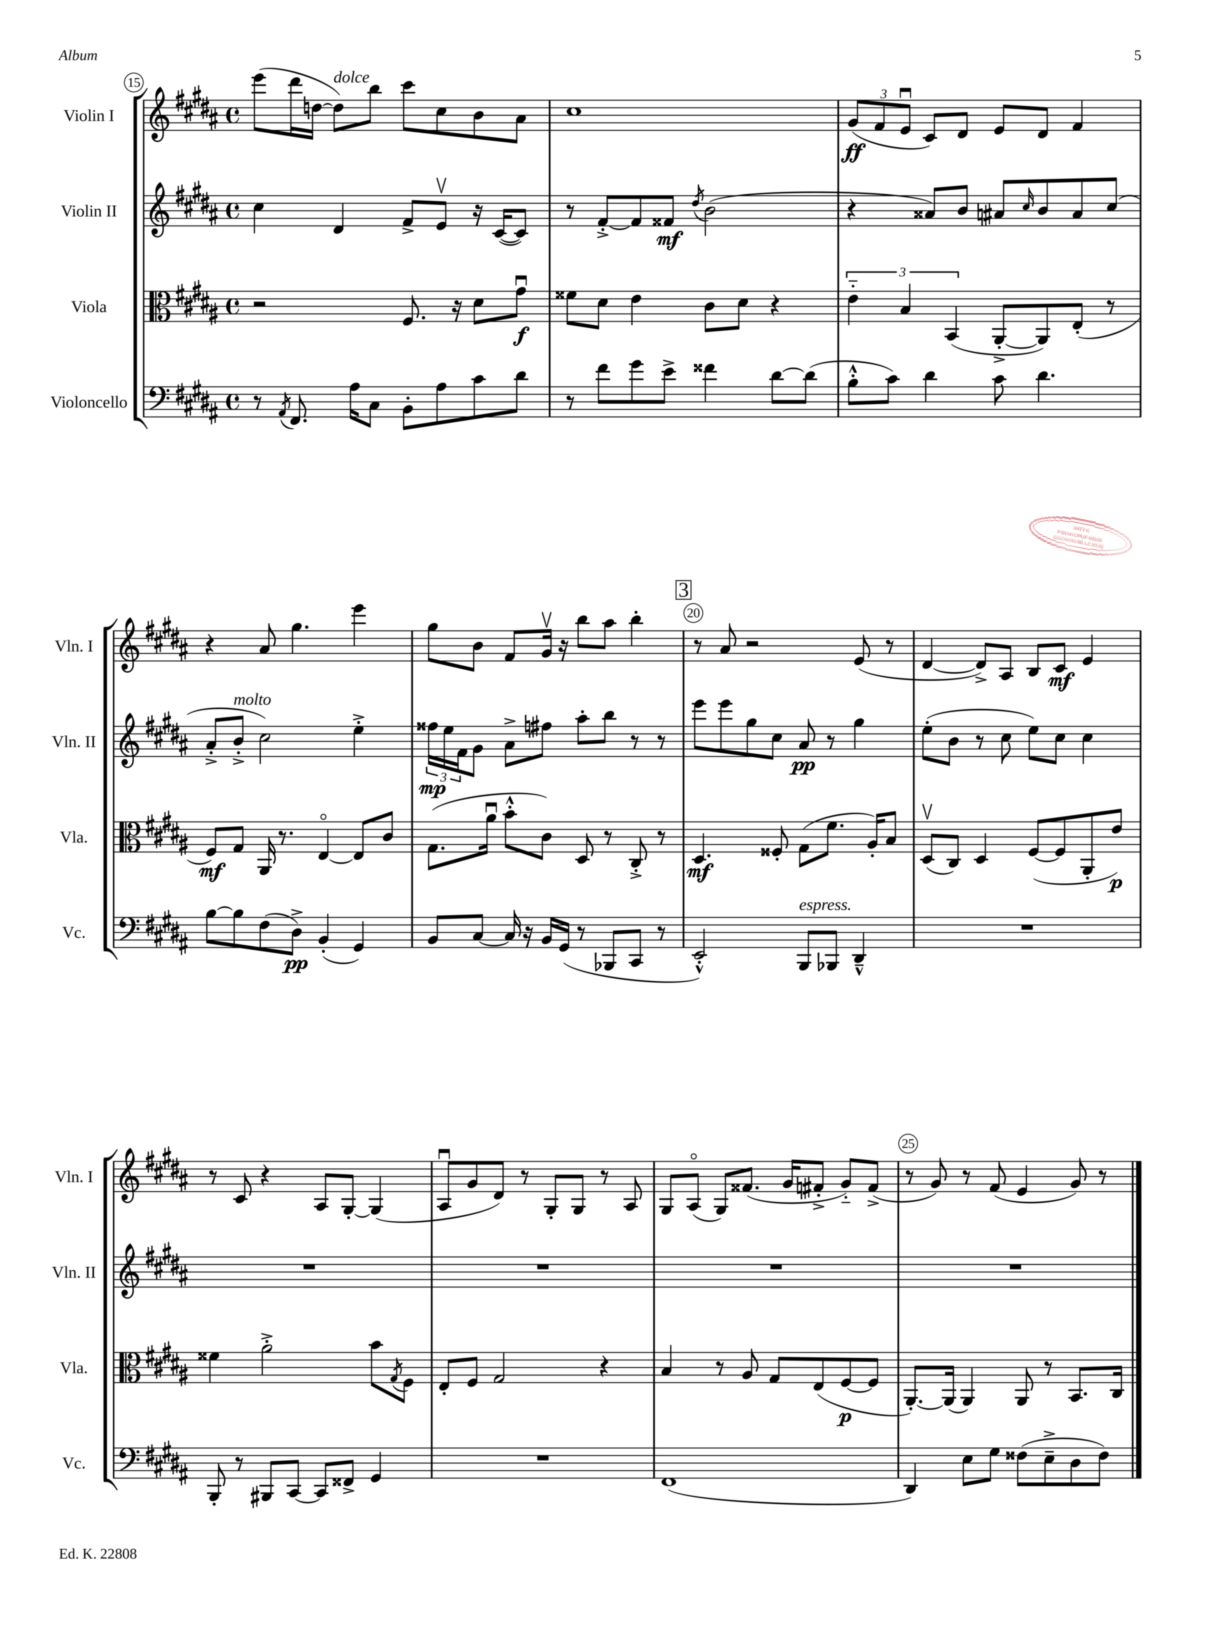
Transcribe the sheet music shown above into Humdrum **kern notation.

**kern	**kern	**kern	**kern
*staff4	*staff3	*staff2	*staff1
*clefF4	*clefC3	*clefG2	*clefG2
*k[f#c#g#d#a#]	*k[f#c#g#d#a#]	*k[f#c#g#d#a#]	*k[f#c#g#d#a#]
*M4/4	*M4/4	*M4/4	*M4/4
*met(c)	*met(c)	*met(c)	*met(c)
8r	2r	4cc#\	(8eee\L
8qAA#/	.	.	.
8.FF#/	.	.	16ddd#\L
.	.	.	[16dd\JJ
.	.	4d#/	8dd\]L)
16A#\LK	.	.	.
8C#\J	.	.	8bb\J
8BB'\L	8.F#/	8f#^/L	8ccc#\L
8A#\	.	8ev/J	8cc#\
.	16r	.	.
8c#\	8d#\L	16r	8b\
.	.	([16c#/LK	.
8d#\J	8g#u\J	8c#/]J)	8a#\J
=	=	=	=
8r	8f##\L	8r	1cc#
8f#\L	8d#\J	[8f#'^/L	.
8g#\	4e\	8f#/]	.
8e^\J	.	8f##/J	.
.	.	8qdd#/	.
4f##\	8c#\L	(2b\	.
.	8d#\J	.	.
[8d#\L	4r	.	.
(8d#\]J	.	.	.
=	=	=	=
8B'^^\L	6e'~\	4r	(12g#/L
.	.	.	12f#/
8c#\J)	.	.	.
.	6B/	.	12eu/J
4d#\	.	8a##/L)	8c#/L)
.	(6BB/	.	.
.	.	8b/J	8d#/J
8c#\	[8AA#'^/L	8a#/L	8e/L
.	.	16qqcc#/	.
4.d#\	8AA#/])	8b/	8d#/J
.	(8E'/J	8a#/	4f#/
.	8r	(8cc#/J	.
=	=	=	=
[8B\L	8F#/L)	8a#'^/L	4r
8B\]	8G#/J	8b'^/J	.
(8F#\	16AA#/	2cc#\)	8a#/
.	8.r	.	.
8D#^\J)	.	.	4.gg#\
(4BB'/	[4Eo/	.	.
4GG#/)	8E/]L	4ee'^\	4eee\
.	8c#/J	.	.
=	=	=	=
8BB/L	(8.G#\L	24ff##\LL	8gg#\L
.	.	24ee\	.
.	.	24f#\J	.
[8C#/J	.	8g#\J	8b\J
.	16a#u\Jk	.	.
16C#/]	8b'^^\L	8a#^\L	8f#/L
16r	.	.	.
16BB/LL	8c#\J)	8ff#\J	16g#v/Jk
(16GG#/JJ	.	.	16r
8r	8D#/	8aa#'\L	8bb\L
8BBB-/L	8r	8bb\J	8aa#\J
8CC#/J	8C#'^/	8r	4bb'\
8r	8r	8r	.
=	=	=	=
2EE'^^/)	4.D#/	8eee\L	8r
.	.	8eee\	8a#/
.	.	8gg#\	2r
.	8F##'/	8cc#\J	.
8BBB/L	(8G#\L	8a#/	.
8BBB-/J	8.f#\J	8r	.
4DD#~^^/	.	4gg#\	(8e/
.	16A#'/LK)	.	.
.	8B/J	.	8r
=	=	=	=
1r	(8D#v/L	(8ee'\L	[4d#/
.	8C#/J)	8b\J	.
.	4D#/	8r	8d#^/]L)
.	.	8cc#\	8A#/J
.	([8F#/L	8ee\L)	8B/L
.	8F#/]	8cc#\J	8c#/J
.	8AA#'/	4cc#\	4e/
.	8e/J)	.	.
=	=	=	=
8BBB'/	4f##\	1r	8r
8r	.	.	8c#/
8BBB#/L	2a#'^\	.	4r
[8CC#/J	.	.	.
8CC#/]L	.	.	8A#/L
8FF##^/J	.	.	[8G#'/J
4GG#/	8b\L	.	(4G#/]
.	8qG#/	.	.
.	8F#\J	.	.
=	=	=	=
1r	8E'/L	1r	8A#u/L
.	8F#/J	.	8g#/
.	2G#/	.	8d#/J)
.	.	.	8r
.	.	.	8G#'/L
.	.	.	8G#/J
.	4r	.	8r
.	.	.	8A#/
=	=	=	=
(1FF#	4B/	1r	8G#/L
.	.	.	(8A#o/J
.	8r	.	8G#/L)
.	8A#/	.	(8.f##/J
.	8G#/L	.	.
.	.	.	16g#/LK
.	(8E/	.	8f#'^/J
.	[8F#/	.	8g#'~/L)
.	8F#/]J	.	(8f#^/J
=	=	=	=
4DD#/)	[8.AA#'/L)	1r	8r
.	.	.	8g#/)
.	(16AA#/]Jk	.	.
8E\L	4AA#/)	.	8r
8G#\J	.	.	(8f#/
(8F##\L	8AA#/	.	4e/
8E~^\	8r	.	.
8D#\	8.BB/L	.	8g#/)
8F##\J)	.	.	8r
.	16C#/Jk	.	.
==	==	==	==
*-	*-	*-	*-
